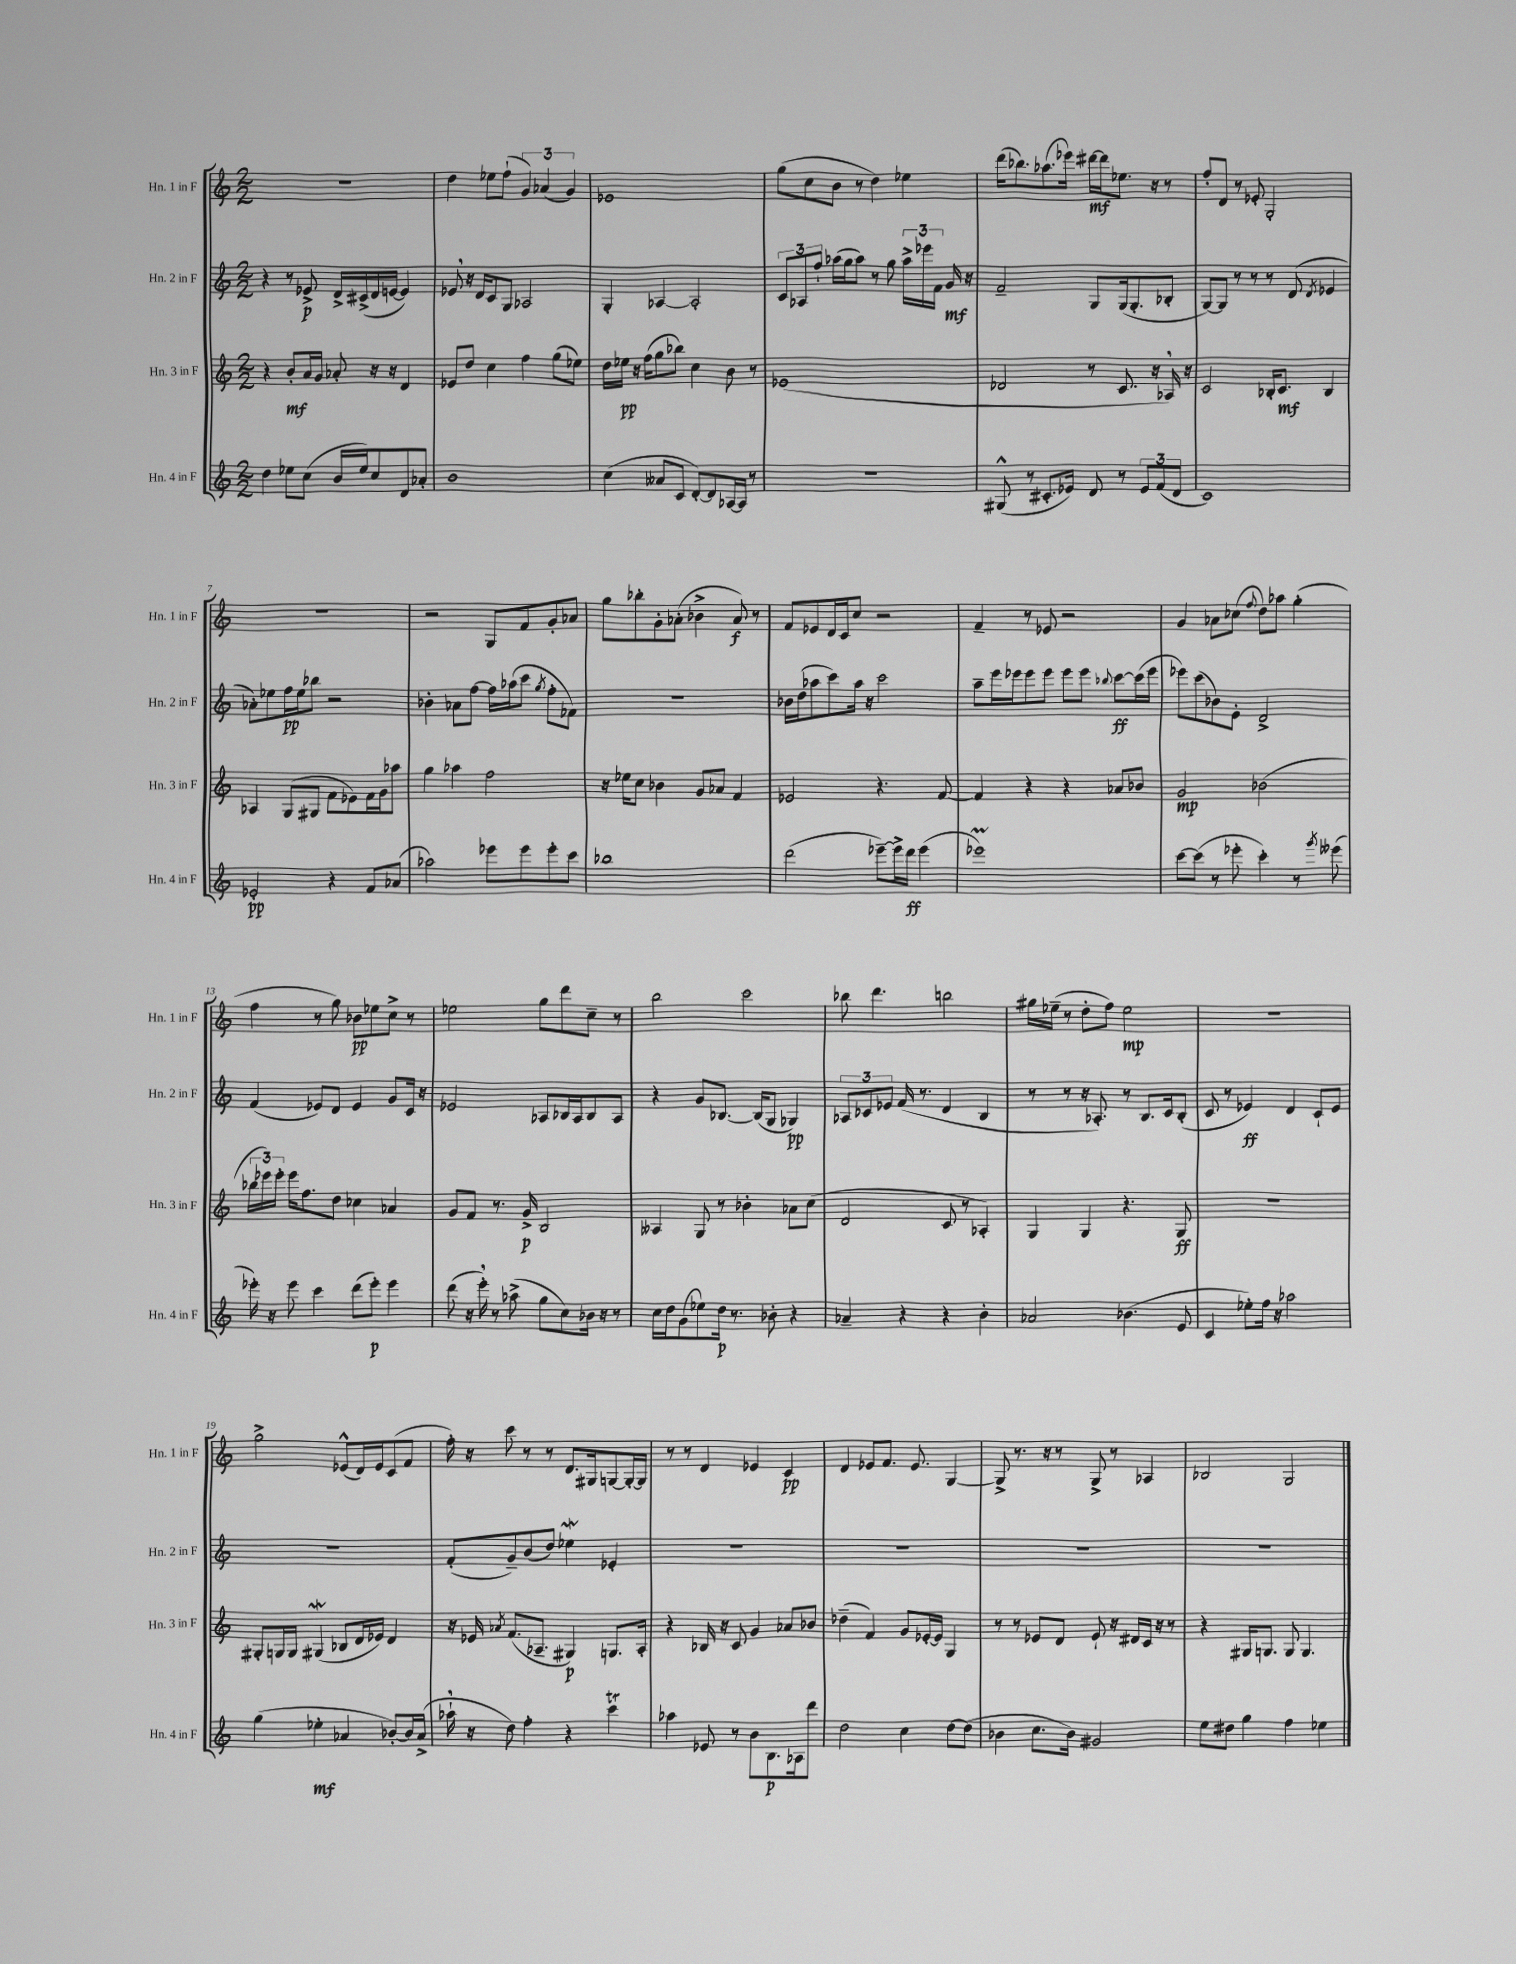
<<
\new StaffGroup <<
\new Staff = "s0" \with { instrumentName = "Hn. 1 in F" shortInstrumentName = "Hn. 1 in F" } {
    \clef treble \key c \major \numericTimeSignature \time 2/2
    \autoBeamOff R1 |
    d''4 ees''8[ f''8]-!( \tuplet 3/2 { g'4) aes'4( g'4) } |
    ees'1 |
    g''8[( c''8 b'8] r8 d''4) ees''4 |
    d'''16[( bes''8.) aes''8.( ees'''16]) dis'''16[~\mf dis'''16 ees''8.] r16 r8 |
    f''8[-. d'8] r8 ees'8-. g2-. |
    R1 |
    r2 g8[ f'8 g'8-. aes'8] |
    g''8[ bes''8-. g'8-. aes'8]-.( bes'4-> aes'8\f) r8 |
    f'8[ ees'8 d'16 c'16 c''8] r2 |
    f'4-- r8 ees'8 r2 |
    g'4 aes'8[ ces''8]( \appoggiatura { f''8 } d''8[) aes''8] g''4-.( |
    f''4 r8 g''8) bes'8[\pp ees''8 c''8]-> r8 |
    ees''2 g''8[ d'''8 c''8]-- r8 |
    b''2 c'''2 |
    bes''8 d'''4. b''2 |
    gis''16[ ees''16]--( r8 d''8[-. f''8]) ees''2\mp |
    R1 |
    g''2-> ees'8[-^( d'16) ees'16 c'8( f'8] |
    f''16-.) r16 c'''8 r8 r8 d'8.[ gis16 g8~ g16~-. g16] |
    r8 r8 d'4 ees'4 c'4\pp |
    d'4 ees'8[ f'8.] ees'8. g4~ |
    g8-> r8. r16 r8 g8-> r8 aes4 |
    bes2 g2 \bar "|." |
}
\new Staff = "s1" \with { instrumentName = "Hn. 2 in F" shortInstrumentName = "Hn. 2 in F" } {
    \clef treble \key c \major \numericTimeSignature \time 2/2
    \autoBeamOff r4 r8 ees'8->\p d'16[-> cis'16->( d'16 e'16]~ e'4) |
    ees'8 \breathe r16 d'16[ c'8 g8] aes2 |
    g4-. aes4~ aes2-. |
    \tuplet 3/2 { c'8[ aes8 f''8]-! } aes''16[( g''16 aes''8]) r8 g''8 \tuplet 3/2 { aes''16[-> ees'''16 f'16] } g'16\mf r16 |
    f'2-- g8[ g16( g8.-. bes8]-. |
    g8[~) g8] r8 r8 r8 d'8( \acciaccatura { d'8 } ees'4 |
    aes'8[-.) ees''8 f''16\pp ees''16 bes''8] r2 |
    bes'4-. aes'8[ f''8]~ f''16[ aes''16( c'''8] \acciaccatura { g''8 } f''8[-. fes'8]) |
    R1 |
    bes'16[ d''16( aes''8 c'''8) aes''16] r16 c'''2 |
    a''8[-- e'''16 ees'''16 ees'''8 ees'''8] ees'''8[ ees'''8] \appoggiatura { bes''8 } c'''8[~\ff c'''16( ees'''16] |
    ees'''8[) c'''8( bes'8) e'8]-. d'2-> |
    f'4( ees'8[) d'8] ees'4 g'8[ c'16] r16 |
    ees'2 aes8[ bes16 aes16 bes8 aes8] |
    r4 g'8[ bes8.]~ bes16[( g8] ges4\pp) |
    \tuplet 3/2 { aes8[ ces'8 ees'8] } f'16( r8. d'4 b4 |
    r8 r8 r16 aes8.-.) r8 b8.[ c'16 b8]-.( |
    c'8 r8 ees'4\ff) d'4 c'8[-! ees'8] |
    R1 |
    f'8[-.( g'8--) b'8( d''8]) ees''4\mordent ees'4-. |
    R1 |
    R1 |
    R1 |
    R1 \bar "|." |
}
\new Staff = "s2" \with { instrumentName = "Hn. 3 in F" shortInstrumentName = "Hn. 3 in F" } {
    \clef treble \key c \major \numericTimeSignature \time 2/2
    \autoBeamOff r4 b'8[-.\mf a'16 g'16] aes'8-. r16 r16 d'4 |
    ees'8[ d''8] c''4 f''4 g''8[( ees''8]) |
    d''16[ ees''16]\pp r16 f''16[( g''8 bes''8]) c''4 b'8 r8 |
    ees'1( |
    des'2 r8 c'8. r16 aes16) \breathe r16 |
    c'2 bes16[-. c'8.]\mf bes4 |
    aes4 g8[( gis8] f'8[ ees'8) f'16 g'16 aes''8] |
    g''4 aes''4 f''2 |
    r16 ees''16[ c''8] bes'4 g'8[ aes'8] f'4 |
    ees'2 r4. f'8~ |
    f'4 r4 r4 aes'8[ bes'8] |
    g'2\mp bes'2( |
    \tuplet 3/2 { bes''16[ ees'''16) ees'''16]-. } ees'''16[ f''8. d''8] ces''4 aes'4 |
    g'8[ f'8] r8. g'16->\p b2 |
    aeses4 g8 r8 bes'4-. aes'8[ c''8]( |
    d'2 c'8 r8 aes4-.) |
    g4 g4 r4. g8\ff |
    r1 |
    gis8[-. g16 g16] gis4\mordent( bes8[ d'16 ees'16]) d'4 |
    r16 ees'16 \acciaccatura { aes'8 } f'8.[( aes8.]-- gis4\p) g8.[ aes16]-. |
    r4 bes16 r16 c'8 g'4 aes'8[ bes'8] |
    des''4--( f'4) g'8[ ees'16~-. ees'16] g4 |
    r8 r8 ees'8[ d'8] ees'8-! r16 dis'16[ c'16] r16 r8 |
    r4 gis16[ g8.] g8 g4. \bar "|." |
}
\new Staff = "s3" \with { instrumentName = "Hn. 4 in F" shortInstrumentName = "Hn. 4 in F" } {
    \clef treble \key c \major \numericTimeSignature \time 2/2
    \autoBeamOff d''4 ees''8[ c''8]( b'16[ ees''16) c''8 d'8 aes'8]-. |
    b'1 |
    c''4( aeses'8[ c'8] d'8[~-.) d'8 aes16~ aes16] r8 |
    r1 |
    gis8-^( r8 cis'8.[-. ees'16]) d'8 r8 \tuplet 3/2 { ees'8[ f'8( d'8] } |
    c'1) |
    ees'2-.\pp r4 f'8[ aes'8]( |
    aes''2) ees'''8[ ees'''8 ees'''8-. c'''8] |
    bes''1 |
    d'''2( ees'''8[~--) ees'''16-> d'''16]\ff ees'''4( |
    ees'''1\prall) |
    c'''8[~ c'''8]( r8 ees'''8-. c'''4-.) r8 \acciaccatura { g'''8 } eeses'''8( |
    ees'''16-.) r16 ees'''8 c'''4 d'''8[( ees'''8]-.\p) ees'''4 |
    d'''8( r16 e'''16-.) \breathe r8 aes''8->( g''8[ c''8) bes'16] r16 r8 |
    c''16[ d''16 g'8( ees''8) d''16]\p r8. bes'8-. r4 |
    aes'4-- r4 r4 b'4-. |
    aes'2 bes'4.( e'8 |
    c'4 ees''8[-.) f''16] r16 aes''2 |
    g''4( ees''4-.\mf aes'4 bes'8[~-.) bes'16 aes'16]->( |
    aes''16-! \breathe r16 d''8) f''4-. r4 c'''4\trill |
    aes''4 ees'8 r8 b'8[ b8.\p aes16 d'''8] |
    d''2 c''4 d''8[~ d''8]( |
    bes'4 c''8.[ bes'16]) gis'2 |
    e''8[ dis''8] g''4 f''4 ees''4 \bar "|." |
}
>>
>>
